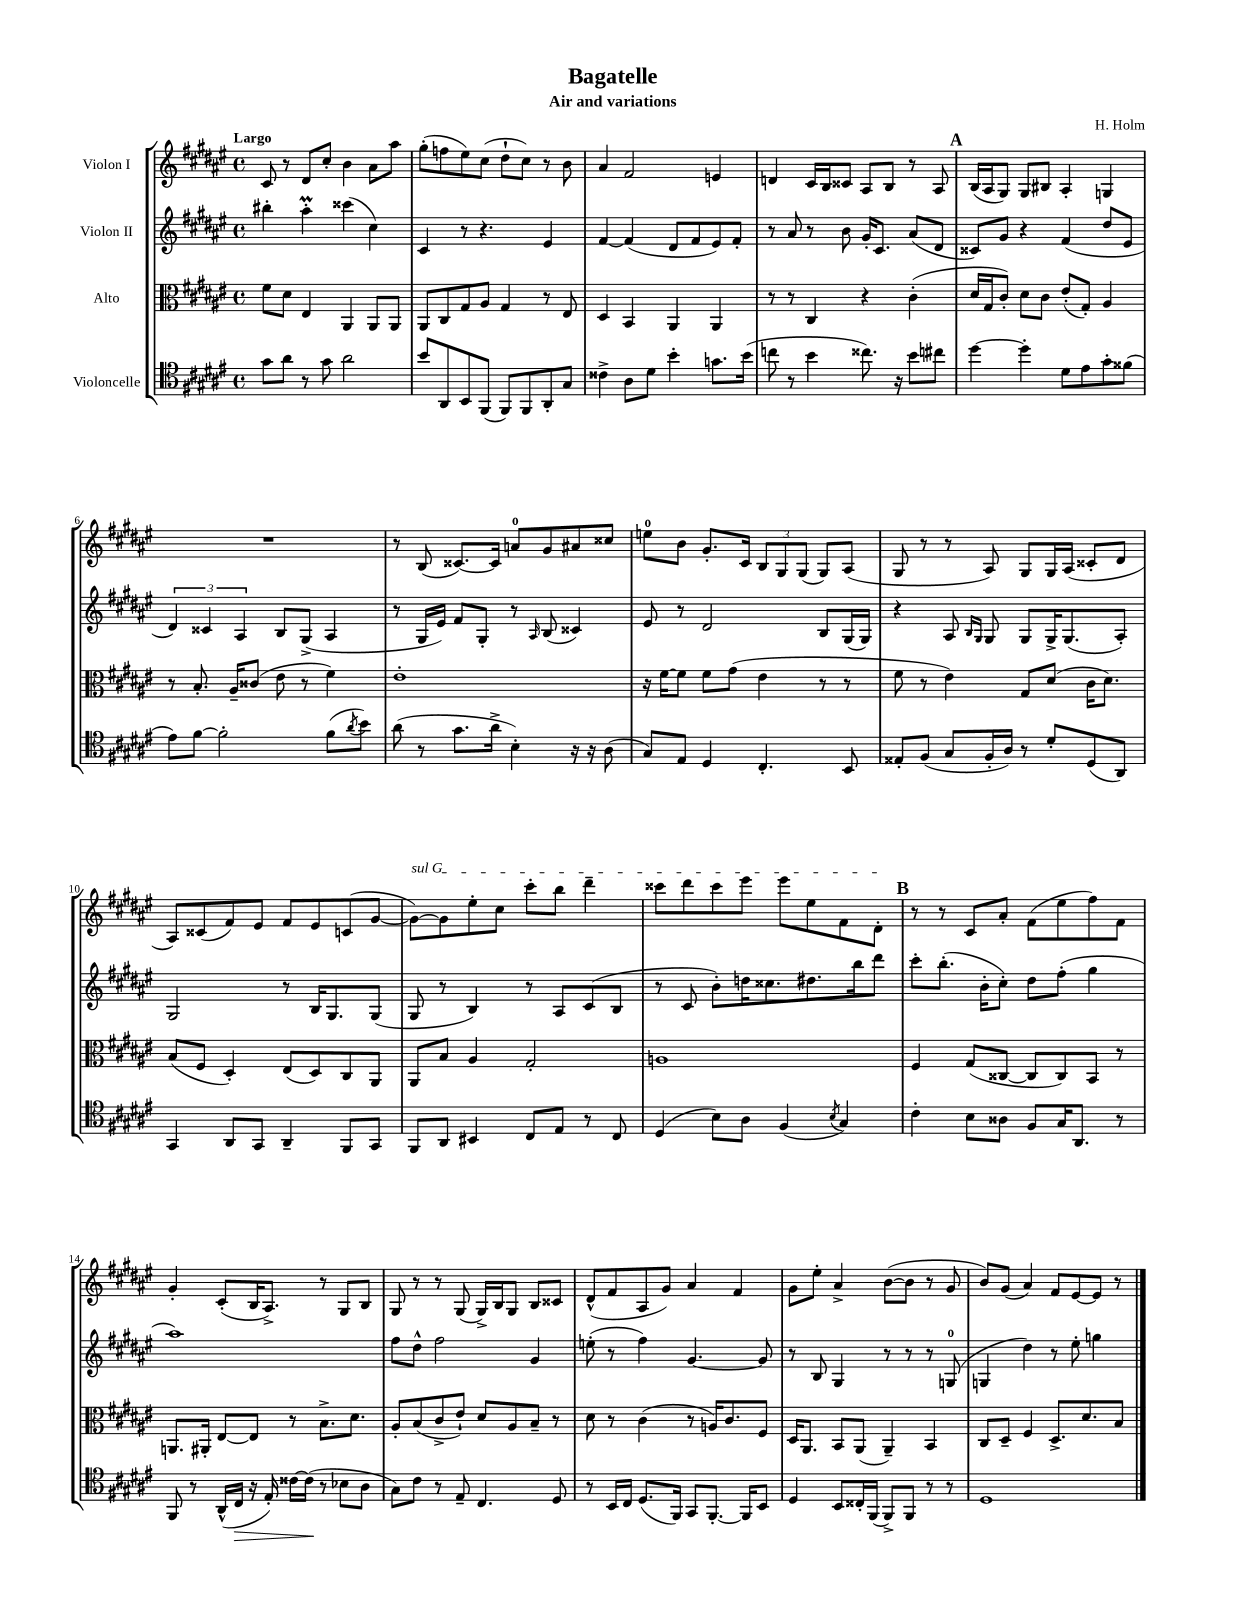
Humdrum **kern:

**kern	**dynam	**kern	**kern	**kern
*part4	*part4	*part3	*part2	*part1
*staff4	*staff4	*staff3	*staff2	*staff1
*I"Violoncelle	*	*I"Alto	*I"Violon II	*I"Violon I
*clefC4	*	*clefC3	*clefG2	*clefG2
*k[f#c#g#d#a#e#]	*	*k[f#c#g#d#a#e#]	*k[f#c#g#d#a#e#]	*k[f#c#g#d#a#e#]
*M4/4	*	*M4/4	*M4/4	*M4/4
*met(c)	*	*met(c)	*met(c)	*met(c)
=1	=1	=1	=1	=1
!	!	!	!	!LO:TX:a:B:t=Largo
8g#\L	.	8f#\L	4bb#X'\	8c#/
8a#\J	.	8d#\J	.	8r
8r	.	4E#/	4aa#m'\	8d#/L
8g#\	.	.	.	8cc#'/J
2a#\	.	4AA#/	(4ccc##X\	4b\
.	.	8AA#/L	4cc#\)	8a#\L
.	.	8AA#/J	.	8aa#\J
=2	=2	=2	=2	=2
8b/L	.	8AA#/L	4c#/	(8gg#'\L
8AA#/	.	8C#/	.	8ffn\
8BB/	.	8G#/	8r	8ee#\)
(8FF#/J	.	8A#/J	4.r	(8cc#\J
8FF#/L)	.	4G#/	.	8dd#`\L
8FF#/	.	.	.	8cc#\J)
8AA#'/	.	8r	4e#/	8r
8G#/J	.	8E#/	.	8b\
=3	=3	=3	=3	=3
4c##X^\	.	4D#/	[4f#/	4a#/
8A#\L	.	4BB/	(4f#/]	2f#/
8d#\J	.	.	.	.
4b'\	.	4AA#/	8d#/L	.
.	.	.	8f#/	.
8.gn\L	.	4AA#/	8e#/)	4en/
.	.	.	8f#'/J	.
(16b\Jk	.	.	.	.
=4	=4	=4	=4	=4
8ccn\	.	8r	8r	4dn/
8r	.	8r	8a#/	.
4b\	.	4C#/	8r	16c#/LL
.	.	.	.	16B/J
.	.	.	8b\	8c##X/J
8.cc##X\)	.	4r	16g#'/KL	8A#/L
.	.	.	8.c#/J	.
.	.	.	.	8B/J
16r	.	.	.	.
8b\L	.	(4c#'\	(8a#/L	8r
8cc#X\J	.	.	8d#/J	8A#/
!!LO:REH:place=s1:t=A
=5	=5	=5	=5	=5
[4dd#\	.	16d#/LL	8c##X/L)	(16B/LL
.	.	16G#/J	.	16A#/J
.	.	8c#'/J)	8g#/J	8G#/J)
4dd#'\]	.	8d#\L	4r	8G#/L
.	.	8c#\J	.	8B#X/J
8d#\L	.	(8e#'/L	(4f#/	4A#'/
8e#\	.	8G#'/J)	.	.
8g#'\	.	4A#/	8dd#/L	4Gn/
(8f##X\J	.	.	8e#/J	.
!!LO:LB:g=z
=6	=6	=6	=6	=6
8e#\L)	.	8r	6d#/)	1r
[8f#\J	.	8.B'/	.	.
.	.	.	6c##X/	.
2f#'\]	.	.	.	.
.	.	16A#~/KL	.	.
.	.	.	6A#/	.
.	.	(8c##X/J	.	.
.	.	8e#\	8B/L	.
.	.	8r	(8G#^/J	.
(8f#\L	.	4f#\)	4A#/	.
8qa#/	.	.	.	.
8b\J)	.	.	.	.
=7	=7	=7	=7	=7
(8a#\	.	1e#'	8r	8r
8r	.	.	16G#/LL	(8B/
.	.	.	16e#/JJ)	.
8.g#\L	.	.	8f#/L	[8.c##X/L)
.	.	.	8G#'/J	.
16a#^\Jk	.	.	.	16c##/Jk]
4B'\)	.	.	8r	8an/L
.	.	.	16qqA#/	.
.	.	.	(8B/	8g#/
16r	.	.	4c##X/)	8a#X/
16r	.	.	.	.
(8A#\	.	.	.	8cc##X/J
=8	=8	=8	=8	=8
8G#/L)	.	16r	8e#/	8een\L
.	.	[16f#\KL	.	.
8E#/J	.	8f#\J]	8r	8b\J
4D#/	.	8f#\L	2d#/	8.g#'/L
.	.	(8g#\J	.	.
.	.	.	.	16c#/Jk
4.C#'/	.	4e#\	.	12B/L
.	.	.	.	12G#/
.	.	.	.	(12G#/J
.	.	8r	8B/L	8G#/L)
8BB/	.	8r	(16G#/L	(8A#/J
.	.	.	16G#/JJ)	.
=9	=9	=9	=9	=9
8E##X'/L	.	8f#\	4r	8G#/
(8F#/J	.	8r	.	8r
8G#/L	.	4e#\)	8A#/	8r
.	.	.	16qqB/LL	.
.	.	.	16qqG#/JJ	.
16F#'/L	.	.	8G#/	8A#/)
16A#/JJ)	.	.	.	.
8r	.	8G#/L	8G#/L	8G#/L
8d#'/L	.	(8d#/J	16G#^/K	16G#/L
.	.	.	(8.G#/	(16A#/JJ
(8D#/	.	16c#\KL	.	8c##X'/L
.	.	8.d#\J)	.	.
8AA#/J)	.	.	8A#'/J)	8d#/J
!!LO:LB:g=z
=10	=10	=10	=10	=10
4GG#/	.	(8B/L	2G#/	8A#/L)
.	.	8F#/J	.	(8c##X/
8AA#/L	.	4D#'/)	.	8f#/)
8GG#/J	.	.	.	8e#/J
4AA#~/	.	(8E#/L	8r	8f#/L
.	.	8D#/)	16B/KL	8e#/
.	.	.	8.G#/	.
8FF#/L	.	8C#/	.	(8cn/
8GG#/J	.	8AA#/J	(8G#/J	[8g#/J
=11	=11	=11	=11	=11
!	!	!	!	!LO:TX:a:i:t=sul G
8FF#/L	.	8AA#/L	8G#/	8g#\L_)
8AA#/J	.	8B/J	8r	8g#\]
4BB#X/	.	4A#/	4B/)	8ee#'\
.	.	.	.	8cc#\J
8C#/L	.	2G#'/	8r	8ccc#'\L
8E#/J	.	.	8A#/L	8bb\J
8r	.	.	(8c#/	4ddd#~\
8C#/	.	.	8B/J	.
=12	=12	=12	=12	=12
(4D#/	.	1An	8r	8ccc##X\L
.	.	.	8c#/	8ddd#\
8B\L)	.	.	8b'\L)	8ccc##\
8A#\J	.	.	16ddn\K	8eee#\J
.	.	.	8.cc##X\	.
(4F#/	.	.	.	8eee#\L
.	.	.	8.dd#X\	8ee#\
8qB/	.	.	.	.
4G#/)	.	.	.	8f#\
.	.	.	16bb\k	.
.	.	.	8ddd#\J	8d#'\J
!!LO:REH:place=s1:t=B
=13	=13	=13	=13	=13
4c#'\	.	4F#/	8ccc#'\L	8r
.	.	.	(8.bb'\J	8r
8B\L	.	(8G#/L	.	8c#/L
.	.	.	16b'\KL	.
8A##X\J	.	[8C##X/J	8cc#'\J)	8a#'/J
8F#/L	.	8C##/L]	8dd#\L	(8f#\L
16G#/K	.	8C##/)	(8ff#'\J	8ee#\
8.AA#/J	.	.	.	.
.	.	8BB/J	4gg#\	8ff#\)
8r	.	8r	.	8f#\J
!!LO:LB:g=z
=14	=14	=14	=14	=14
8FF#/	.	8.AAn/L	1aa#)	4g#'/
8r	.	.	.	.
.	.	16AA#X'/Jk	.	.
(16AA#^^/LL	.	[8E#/L	.	(8c#'/L
!	!LO:HP:b	!	!	!
16C#/JJ	>	.	.	.
16r	.	8E#/J]	.	16B/K
16E#'/)	.	.	.	8.A#^/J)
[16c##X\LL	.	8r	.	.
(16c##\JJ]	.	.	.	.
8r	]	8.B^\L	.	8r
8B-X\L	.	.	.	8G#/L
.	.	8.d#\J	.	.
8A#\J	.	.	.	8B/J
=15	=15	=15	=15	=15
8G#\L)	.	8A#'/L	8ff#\L	8G#/
8c#\J	.	(8B/	8dd#^^\J	8r
8r	.	8c#^/	2ff#\	8r
8E#~/	.	8e#`/J)	.	(8G#/
4.C#/	.	8d#/L	.	16G#^/LL)
.	.	.	.	16B/J
.	.	8A#/	.	8G#/J
.	.	8B~/J	4g#/	8B/L
8D#/	.	8r	.	8c##X/J
=16	=16	=16	=16	=16
8r	.	8d#\	(8een'\	(8d#^^/L
16BB/LL	.	8r	8r	8f#/
16C#/JJ	.	.	.	.
(8.D#/L	.	(4c#\	4ff#\)	8A#/
.	.	.	.	8g#/J)
16FF#/Jk)	.	.	.	.
8GG#/L	.	8r	[4.g#/	4a#/
[8.FF#'/J	.	16An/KL)	.	.
.	.	8.c#/	.	.
.	.	.	.	4f#/
16FF#/KL]	.	.	.	.
8BB/J	.	8F#/J	8g#/]	.
=17	=17	=17	=17	=17
4D#/	.	16D#/KL	8r	8g#\L
.	.	8.AA#/J	.	.
.	.	.	8B/	8ee#'\J
8BB/L	.	8BB/L	4G#/	4a#^/
16C##X'/L	.	(8AA#/J	.	.
(16FF#/JJ	.	.	.	.
8FF#^/L)	.	4AA#~/)	8r	([8b\L
8FF#/J	.	.	8r	8b\J]
8r	.	4BB/	8r	8r
8r	.	.	(8Gn/	8g#/
=18	=18	=18	=18	=18
1D#	.	8C#/L	4Gn/	8b/L)
.	.	8D#~/J	.	(8g#/J
.	.	4F#/	4dd#\)	4a#/)
.	.	8.D#^/L	8r	8f#/L
.	.	.	8ee#'\	[8e#/
.	.	8.d#/	.	.
.	.	.	4ggn\	8e#/J]
.	.	8B/J	.	8r
==	==	==	==	==
*-	*-	*-	*-	*-
